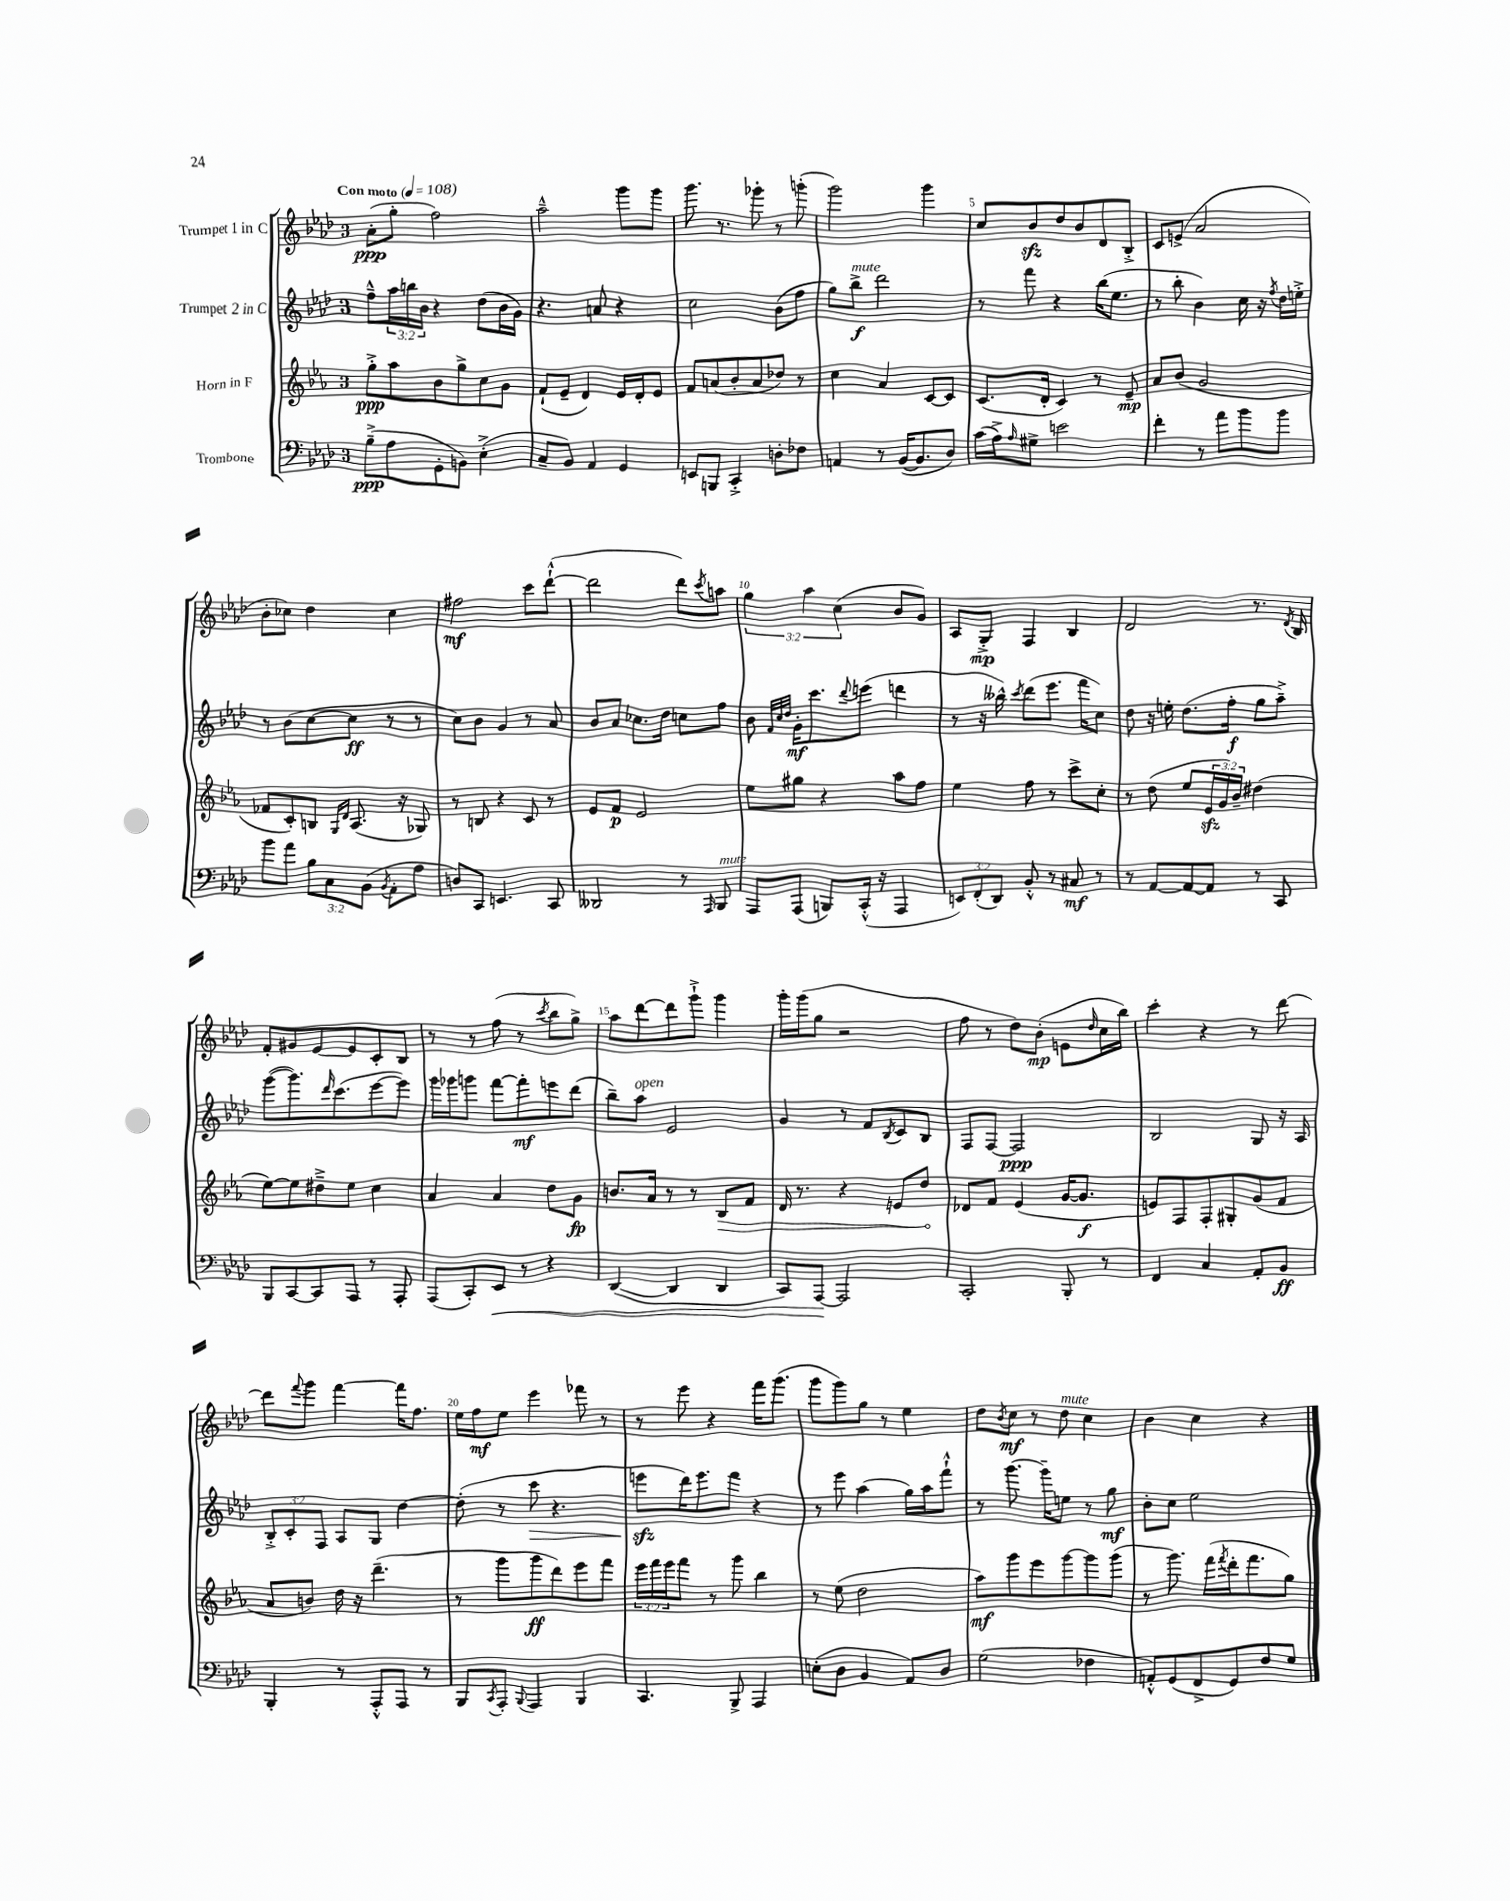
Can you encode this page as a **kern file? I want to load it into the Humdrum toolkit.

**kern	**dynam	**kern	**dynam	**kern	**dynam	**kern	**dynam
*part4	*part4	*part3	*part3	*part2	*part2	*part1	*part1
*staff4	*staff4	*staff3	*staff3	*staff2	*staff2	*staff1	*staff1
*I"Trombone	*	*I"Horn in F	*	*I"Trumpet 2 in C	*	*I"Trumpet 1 in C	*
*clefF4	*	*clefG2	*	*clefG2	*	*clefG2	*
*k[b-e-a-d-]	*	*k[b-e-a-]	*	*k[b-e-a-d-]	*	*k[b-e-a-d-]	*
*M3/4	*	*M3/4	*	*M3/4	*	*M3/4	*
*MM108	*	*MM108	*	*MM108	*	*MM108	*
=1	=1	=1	=1	=1	=1	=1	=1
!	!	!	!	!	!	!LO:TX:a:B:t=Con moto	!
(8B-~^\L	ppp	8gg'^\L	ppp	8ff~^^\L	.	(8a-'\L	ppp
8A-\	.	8aa-\	.	24aa-\L	.	8gg'\J	.
.	.	.	.	24bbn\	.	.	.
.	.	.	.	24b-\JJ	.	.	.
8GG'\	.	8b-\	.	4r	.	2ff\)	.
8BBn\J)	.	8gg^\	.	.	.	.	.
(4E-'^\	.	8cc\	.	(8dd-\L	.	.	.
.	.	8g\J	.	16b-\L	.	.	.
.	.	.	.	16g\JJ)	.	.	.
=2	=2	=2	=2	=2	=2	=2	=2
8C~/L	.	(8f`/L	.	4.r	.	2aa-~^^\	.
8BB-/J)	.	8e-~/J	.	.	.	.	.
4AA-/	.	4d/)	.	.	.	.	.
.	.	.	.	8an/	.	.	.
4GG/	.	16e-/LL	.	4r	.	8ggg\L	.
.	.	16d'/J	.	.	.	.	.
.	.	8e-/J	.	.	.	8ggg\J	.
=3	=3	=3	=3	=3	=3	=3	=3
8EEn/L	.	8f/L	.	2cc\	.	8.ggg\	.
8BBBn/J	.	(8an/	.	.	.	.	.
.	.	.	.	.	.	8.r	.
4CC'^/	.	8b-'/	.	.	.	.	.
.	.	8a/	.	.	.	8ggg-X'\	.
8Dn'\L	.	8dd-X/J)	.	(8b-\L	.	8r	.
8F-X\J	.	8r	.	8ff\J	.	(8gggn'\	.
=4	=4	=4	=4	=4	=4	=4	=4
4AAn/	.	4cc\	.	8gg\L)	.	2ggg\)	.
!	!	!	!	!LO:TX:a:i:t=mute	!	!	!
.	.	.	.	8bb-^\J	f	.	.
8r	.	4a-/	.	2ddd-\	.	.	.
([16BB-/KL	.	.	.	.	.	.	.
8.BB-/]	.	.	.	.	.	.	.
.	.	[8c/L	.	.	.	4ggg\	.
8D-/J)	.	8c/J]	.	.	.	.	.
=5	=5	=5	=5	=5	=5	=5	=5
(16c\LL	.	(8.c/L	.	8r	.	8cc/L	.
16A-^\J)	.	.	.	.	.	.	.
16qqA-/	.	.	.	.	.	.	.
8G#X^\J	.	.	.	8fff\	.	8b-zz/	.
.	.	16d'/Jk	.	.	.	.	.
2en\	.	4c/)	.	4r	.	8dd-/	.
.	.	.	.	.	.	8b-/	.
.	.	8r	.	(16bb-\KL	.	8d-/	.
.	.	.	.	8.ee-\J	.	.	.
.	.	8e-~/	mp	.	.	8B-'^/J	.
=6	=6	=6	=6	=6	=6	=6	=6
4f'\	.	8a-/L	.	8r	.	8c/L	.
.	.	(8b-/J	.	8bb-'\	.	(8en^/J	.
8r	.	2g/	.	4b-\)	.	2a-/	.
8a-\L	.	.	.	.	.	.	.
8b-\	.	.	.	16cc\	.	.	.
.	.	.	.	16r	.	.	.
.	.	.	.	8qff/	.	.	.
8b-\J	.	.	.	16dd-\LL	.	.	.
.	.	.	.	16een'^\JJ	.	.	.
!!LO:LB:g=z
=7	=7	=7	=7	=7	=7	=7	=7
8b-\L	.	8f-X/L	.	8r	.	8b-'\L	.
8a-\J	.	8c'/)	.	(8b-\L	.	8cc-X\J)	.
12B-\L	.	8Bn/J	.	[8cc\	.	4dd-\	.
12C\	.	.	.	.	.	.	.
.	.	16qqG/LL	.	.	.	.	.
.	.	16qqd/JJ	.	.	.	.	.
.	.	(8.A-/	.	8cc\J]	ff	.	.
(12BB-\J	.	.	.	.	.	.	.
8qBB-/	.	.	.	.	.	.	.
8AA-'\L	.	.	.	8r	.	4cc-\	.
.	.	16r	.	.	.	.	.
8A-\J	.	8G-X/)	.	8r	.	.	.
=8	=8	=8	=8	=8	=8	=8	=8
8Dn/L)	.	8r	.	8cc\L)	.	2ff#X\	mf
8CC/J	.	8Bn/	.	8b-\J	.	.	.
4.EEn/	.	4r	.	4g/	.	.	.
.	.	8c/	.	8r	.	8ccc\L	.
8CC/	.	8r	.	8a-/	.	([8ddd-`^^\J	.
=9	=9	=9	=9	=9	=9	=9	=9
2DD--X/	.	8e-/L	.	8b-/L	.	2ddd-\]	.
.	.	8f/J	p	8a-/J	.	.	.
.	.	2e-/	.	8.cc-X\L	.	.	.
.	.	.	.	16dd-\Jk	.	.	.
8r	.	.	.	8ccn\L	.	8ddd-\L)	.
16qqAAA-/	.	.	.	.	.	8qccc/	.
!LO:TX:a:i:t=mute	!	!	!	!	!	!	!
8BBB-/	.	.	.	8ff\J	.	8aan\J	.
=10	=10	=10	=10	=10	=10	=10	=10
8AAA-/L	.	8ee-\L	.	8b-\	.	6gg\	.
.	.	.	.	32qqf/LLL	.	.	.
.	.	.	.	32qqcc/	.	.	.
.	.	.	.	32qqdd-/JJJ	.	.	.
(8AAA-/J	.	8gg#X\J	.	16g'\KL	mf	.	.
.	.	.	.	.	.	6aa-\	.
.	.	.	.	8.ccc\	.	.	.
8BBBn/L)	.	4r	.	.	.	.	.
.	.	.	.	.	.	(6cc\	.
.	.	.	.	8qqddd-/	.	.	.
(16CC'^^/Jk	.	.	.	(8eeen\J	.	.	.
16r	.	.	.	.	.	.	.
4AAA-/	.	8aa-\L	.	4dddn\	.	8b-/L	.
.	.	8ff\J	.	.	.	8g/J)	.
=11	=11	=11	=11	=11	=11	=11	=11
12EEn/L)	.	4ee-\	.	8r	.	8A-/L	.
(12FF'/	.	.	.	.	.	.	.
.	.	.	.	16r	.	8G'^/J	mp
12DD-/J)	.	.	.	.	.	.	.
.	.	.	.	16bb--X^^\)	.	.	.
.	.	.	.	8qccc/	.	.	.
8BB-'^^/	.	8ff\	.	(8ddd-\L	.	4F/	.
8r	.	8r	.	8.eee-\J	.	.	.
8C#X/	mf	8ccc^\L	.	.	.	4B-/	.
.	.	.	.	16fff\KL	.	.	.
8r	.	8cc'\J	.	8cc\J)	.	.	.
=12	=12	=12	=12	=12	=12	=12	=12
8r	.	8r	.	8dd-\	.	2d-/	.
[8AA-/L	.	(8dd\	.	16r	.	.	.
.	.	.	.	16een'\	.	.	.
8AA-/_	.	8ee-/L	.	(8.dd-\L	.	.	.
8AA-/J]	.	24e-zz/L	.	.	.	.	.
.	.	24g/)	.	.	.	.	.
.	.	.	.	16ff'\Jk	f	.	.
.	.	24b-~/JJ	.	.	.	.	.
8r	.	(4dd#X\	.	8gg\L	.	8.r	.
8CC/	.	.	.	8aa-~^\J)	.	.	.
.	.	.	.	.	.	8qd-/	.
.	.	.	.	.	.	16B-/	.
!!LO:LB:g=z
=13	=13	=13	=13	=13	=13	=13	=13
8BBB-/L	.	[8ee-\L)	.	([8ggg\L	.	8f'/L	.
[8CC/	.	8ee-\]	.	8.ggg\])	.	8g#X/	.
8CC/]	.	8dd#X~^\	.	.	.	[8e-/	.
.	.	.	.	16qqddd-/	.	.	.
.	.	.	.	(8.ccc\	.	.	.
8AAA-/J	.	8ee-\J	.	.	.	8e-/]	.
8r	.	4cc\	.	[8eee-\	.	8c'/	.
8AAA-'/	.	.	.	8eee-\J])	.	8B-/J	.
=14	=14	=14	=14	=14	=14	=14	=14
(8AAA-/L	.	4a-/	.	16ggg\LL	.	8r	.
.	.	.	.	16ggg-X\J	.	.	.
8CC'/)	.	.	.	8gggn\J	.	8r	.
!	!LO:HP:b	!	!	!	!	!	!
8EE-/J	<	4a-/	.	[8fff\L	.	(8ff\	.
8r	.	.	.	8fff'\]	mf	8r	.
.	.	.	.	.	.	8qccc/	.
4r	.	8dd\L	.	8eeen\	.	8bb-\L	.
.	.	8g\J	fp	(8ddd-\J	.	8gg^\J)	.
=15	=15	=15	=15	=15	=15	=15	=15
([4DD-/	.	8.bn/L	.	8bb-~\L)	.	8aa-\L	.
!	!	!	!	!LO:TX:a:i:t=open	!	!	!
.	.	.	.	8aa-\J	.	[8ddd-\	.
.	.	16a-/Jk	.	.	.	.	.
4DD-/]	.	8r	.	2e-/	.	8ddd-\]	.
.	.	8r	.	.	.	8ggg`^\J	.
!	!	!	!LO:HP:b	!	!	!	!
4DD-/	.	8B-/L	>	.	.	4ggg\	.
.	.	8f/J	.	.	.	.	.
=16	=16	=16	=16	=16	=16	=16	=16
8CC/L)	.	16d/	.	4g/	.	16ggg'\LL	.
.	.	8.r	.	.	.	(16ggg\J	.
[8AAA-/J	.	.	.	.	.	8gg\J	.
2AAA-/]	[	4r	.	8r	.	2r	.
.	.	.	.	8f/L	.	.	.
.	.	.	.	8qB-/	.	.	.
.	.	8en/L	.	8c/	.	.	.
.	.	8dd/J	.	8B-/J	.	.	.
.	.	.	]	.	.	.	.
=17	=17	=17	=17	=17	=17	=17	=17
2CC'/	.	8d-X/L	.	8F/L	.	8ff\	.
.	.	8f/J	.	[8F/J	.	8r	.
.	.	(4e-/	.	2F/]	ppp	8dd-\L)	.
.	.	.	.	.	.	(8b-'\J	mp
8BBB-'/	.	[16g/KL	.	.	.	8en\L	.
.	.	8.g/J]	f	.	.	.	.
.	.	.	.	.	.	16qqdd-/	.
8r	.	.	.	.	.	16cc\L	.
.	.	.	.	.	.	16bb-\JJ)	.
=18	=18	=18	=18	=18	=18	=18	=18
4FF/	.	8en/L)	.	2B-/	.	4ccc'\	.
.	.	8F/	.	.	.	.	.
4C/	.	8F'/	.	.	.	4r	.
.	.	8G#X'/	.	.	.	.	.
8AA-'/L	.	(8g/	.	8G/	.	8r	.
8BB-/J	ff	8f/J	.	16r	.	[8ddd-\	.
.	.	.	.	16A-/	.	.	.
!!LO:LB:g=z
=19	=19	=19	=19	=19	=19	=19	=19
4BBB-'/	.	8a-/L	.	12B-'^/L	.	8ddd-\L]	.
.	.	.	.	12c'/	.	.	.
.	.	.	.	.	.	8qqfff/	.
.	.	8bn/J)	.	.	.	8ggg\J	.
.	.	.	.	12F/J	.	.	.
8r	.	16dd\	.	8A-/L	.	[4fff\	.
.	.	16r	.	.	.	.	.
8AAA-'^^/L	.	(4.ddd~\	.	8G/J	.	.	.
8AAA-/J	.	.	.	[4dd-\	.	16fff\KL]	.
.	.	.	.	.	.	8.ff\J	.
8r	.	.	.	.	.	.	.
=20	=20	=20	=20	=20	=20	=20	=20
8BBB-/L	.	8r	.	(8dd-'\]	.	16ee-\LL	.
.	.	.	.	.	.	16ff\J	mf
8qCC/	.	.	.	.	.	.	.
8AAA-'/J	.	8ggg\L	.	8r	.	8ee-\J	.
8qqBBB-/	.	.	.	.	.	.	.
!	!	!	!	!	!LO:HP:b	!	!
4AAA-/	.	8ggg\	ff	8ccc\	>	4eee-\	.
.	.	8ddd\)	.	4.r	.	.	.
4BBB-/	.	8eee-\	.	.	.	8fff-X\	.
.	.	8fff\J	.	.	.	8r	.
=21	=21	=21	=21	=21	=21	=21	=21
4.CC/	.	24eee-\LL	.	8eeenzz\L	.	8r	.
.	.	24fff\	.	.	.	.	.
.	.	24eee-\J	.	.	.	.	.
.	.	8fff\J	.	16ddd-\K)	]	8eee-\	.
.	.	.	.	8.eee\	.	.	.
.	.	8r	.	.	.	4r	.
8BBB-^/	.	8ggg\	.	8fff\J	.	.	.
4AAA-/	.	4bb-\	.	4r	.	16fff\KL	.
.	.	.	.	.	.	(8.ggg\J	.
=22	=22	=22	=22	=22	=22	=22	=22
(8En'\L	.	8r	.	8r	.	8ggg\L	.
8D-\J	.	(8ee-\	.	8eee-\	.	8ggg\)	.
4BB-/	.	2dd\	.	(4aa-\	.	8gg\J	.
.	.	.	.	.	.	8r	.
8AA-/L)	.	.	.	16gg\LL)	.	4ee-\	.
.	.	.	.	16aa-\J	.	.	.
8D-/J	.	.	.	8fff`^^\J	.	.	.
=23	=23	=23	=23	=23	=23	=23	=23
(2G\	.	8aa-\L)	mf	8r	.	8dd-\L	.
.	.	.	.	.	.	8qb-/	.
.	.	8ggg\	.	[8.ggg\	.	8cc\J	mf
.	.	8eee-\	.	.	.	8r	.
.	.	.	.	16ggg~\KL]	.	.	.
!	!	!	!	!	!	!LO:TX:a:i:t=mute	!
.	.	[8ggg\	.	8een\J	.	8dd-\	.
4F-X\	.	8ggg\]	.	8r	.	4cc\	.
.	.	(8ggg\J	.	8gg\	mf	.	.
=24	=24	=24	=24	=24	=24	=24	=24
8AAn'^^/L)	.	8r	.	8b-'\L	.	4b-\	.
(8GG/	.	8.ggg\)	.	8cc\J	.	.	.
8FF^/	.	.	.	2ee-\	.	4cc\	.
.	.	(16fff\LL	.	.	.	.	.
.	.	8qfff/	.	.	.	.	.
8GG/)	.	16ddd'\J	.	.	.	.	.
.	.	8.fff\	.	.	.	.	.
8F/	.	.	.	.	.	4r	.
8G/J	.	8gg\J)	.	.	.	.	.
==	==	==	==	==	==	==	==
*-	*-	*-	*-	*-	*-	*-	*-
